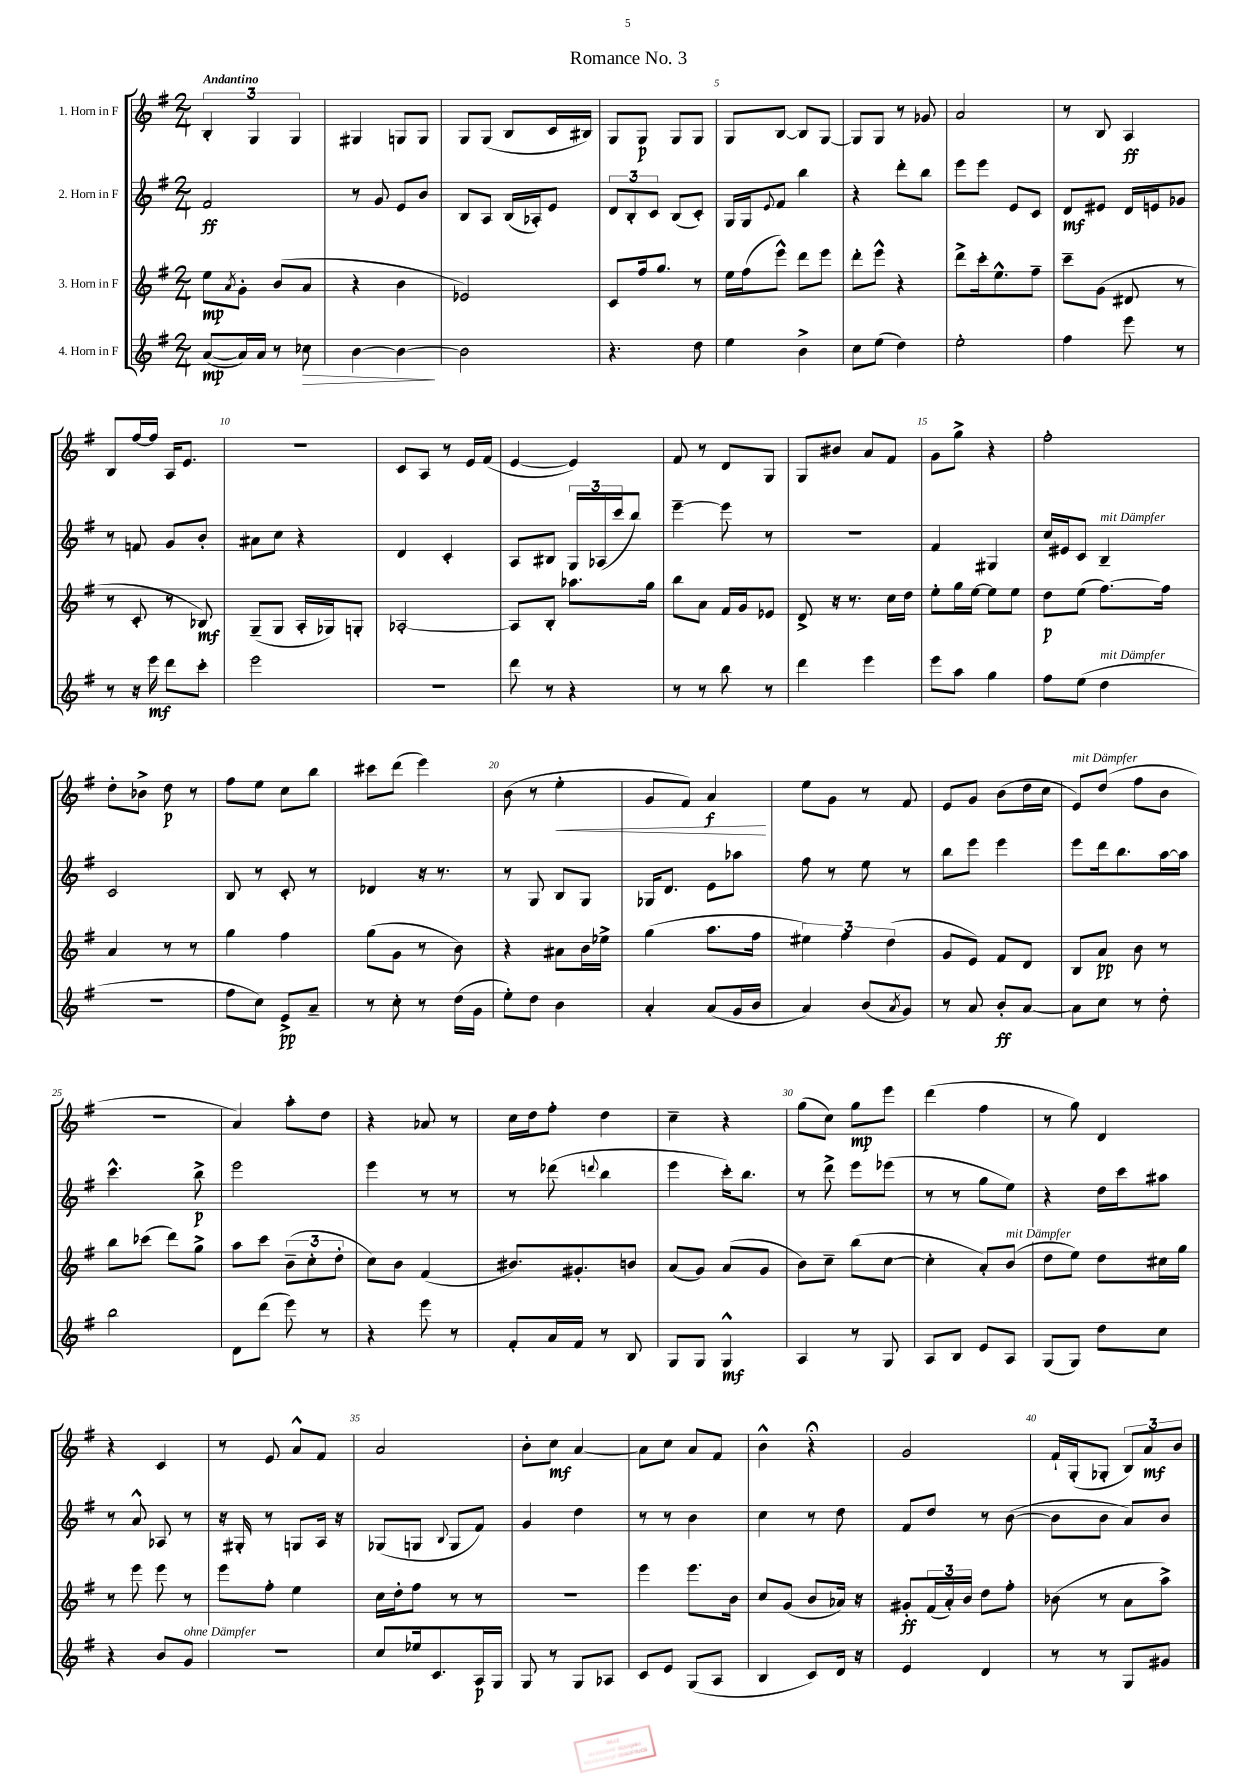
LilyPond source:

\header { title = "Romance No. 3" }
<<
\new StaffGroup <<
\new Staff = "s0" \with { instrumentName = "1. Horn in F" } {
    \clef treble \key g \major \numericTimeSignature \time 2/4 \tempo "Andantino"
    \tuplet 3/2 { b4-. g4 g4 } |
    gis4 g8 g8 |
    g8 g8( b8 c'16 bis16) |
    g8 g8\p g8 g8 |
    g8 b8~ b8 g8~ |
    g8 g8 r8 ges'8 |
    a'2 |
    r8 b8 a4\ff |
    b8 fis''16~ fis''16 a16 e'8. |
    R2 |
    c'8 a8 r8 e'16 fis'16( |
    e'4~ e'4) |
    fis'8 r8 d'8 g8 |
    g8 bis'8 a'8 fis'8 |
    g'8 g''8-> r4 |
    fis''2-. |
    d''8-. bes'8-> d''8\p r8 |
    fis''8 e''8 c''8 b''8 |
    cis'''8 d'''8( e'''4) |
    b'8( r8 e''4-.\< |
    g'8 fis'8) a'4\f\! |
    e''8 g'8 r8 fis'8 |
    e'8 g'8 b'8( d''16 c''16 |
    e'8^\markup { \italic "mit Dämpfer" }) d''8( fis''8 b'8 |
    r2 |
    a'4) a''8-. d''8 |
    r4 aes'8 r8 |
    c''16 d''16 fis''8-. d''4 |
    c''4-- r4 |
    g''8( c''8) g''8\mp e'''8 |
    d'''4( fis''4 |
    r8 g''8) d'4 |
    r4 c'4 |
    r8 e'8 a'8-^ fis'8 |
    a'2 |
    b'8-. c''8\mf a'4~ |
    a'8 c''8 a'8 fis'8 |
    b'4-^ r4\fermata |
    g'2 |
    fis'16-! g16-.( ges8-. \tuplet 3/2 { b8) a'8\mf b'8 } \bar "|." |
}
\new Staff = "s1" \with { instrumentName = "2. Horn in F" } {
    \clef treble \key g \major \numericTimeSignature \time 2/4
    fis'2\ff |
    r8 g'8 e'8 b'8 |
    b8 a8 b16( aes16-.) e'8 |
    \tuplet 3/2 { d'8 b8-. c'8 } b8( c'8-.) |
    g16 g16 \appoggiatura { e'8 } fis'8 b''4 |
    r4 d'''8-. b''8 |
    e'''8 e'''8 e'8 c'8 |
    d'8\mf eis'8 d'16 e'16 ges'8 |
    r8 f'8 g'8 b'8-. |
    ais'8 c''8 r4 |
    d'4 c'4-. |
    a8 bis8 \tuplet 3/2 { g16 aes16( c'''16 } b''8) |
    e'''4~-- e'''8 r8 |
    R2 |
    fis'4 gis4 |
    c''16 eis'16 c'8 b4--^\markup { \italic "mit Dämpfer" } |
    c'2 |
    b8 r8 c'8-. r8 |
    des'4 r16 r8. |
    r8 g8 b8 g8 |
    ges16 d'8. e'8 aes''8 |
    fis''8 r8 e''8 r8 |
    b''8 e'''8 e'''4 |
    e'''8 d'''16 b''8. a''16~ a''16 |
    c'''4.-^ b''8->\p |
    e'''2 |
    e'''4 r8 r8 |
    r8 des'''8( \appoggiatura { d'''8 } b''4 |
    e'''4 c'''16-.) b''8. |
    r8 d'''8-> e'''8 ees'''8( |
    r8 r8 g''8 e''8) |
    r4 d''16 c'''16 ais''8 |
    r8 a'8-^ aes8 r8 |
    r16 gis16-. r8 g8 a16 r16 |
    ges8( g8 \appoggiatura { b8 } g8 fis'8) |
    g'4 d''4 |
    r8 r8 b'4 |
    c''4 r8 d''8 |
    fis'8 d''8 r8 b'8~( |
    b'8 b'8 a'8) b'8 \bar "|." |
}
\new Staff = "s2" \with { instrumentName = "3. Horn in F" } {
    \clef treble \key g \major \numericTimeSignature \time 2/4
    e''8\mp \acciaccatura { a'8 } g'8-. b'8( a'8 |
    r4 b'4 |
    ees'2) |
    c'8 fis''16 g''8. r8 |
    e''16 fis''16( e'''8-^) d'''8 e'''8 |
    d'''8-. e'''8-^ r4 |
    d'''8-> c'''16-. e''8.-^ fis''8-- |
    c'''8-- g'8( dis'8 r8 |
    r8 c'8-. r8 bes8\mf) |
    g8--( g8 a16-. ges16) g8-. |
    aes2~-. |
    aes8 b8-. aes''8. g''16 |
    b''8 a'8 fis'16 g'16 ees'8 |
    d'8-> r16 r8. c''16 d''16 |
    e''8-. g''16 e''16~ e''8 e''8 |
    d''8\p e''8( fis''8.~) fis''16 |
    a'4 r8 r8 |
    g''4 fis''4 |
    g''8( g'8 r8 b'8) |
    r4 ais'8 b'16 ees''16-> |
    g''4( a''8. fis''16 |
    \tuplet 3/2 { eis''4) fis''4 d''4( } |
    g'8 e'8) fis'8 d'8 |
    b8 a'8\pp b'8 r8 |
    b''8 ces'''8( d'''8) g''8-> |
    a''8 c'''8 \tuplet 3/2 { b'8--( c''8-. d''8-. } |
    c''8) b'8 fis'4( |
    bis'8.) gis'8.-. b'8 |
    a'8( g'8) a'8( g'8 |
    b'8) c''8-- b''8( c''8~ |
    c''4-. a'8-.) b'8^\markup { \italic "mit Dämpfer" }( |
    d''8 e''8) d''8 cis''16 g''16 |
    r8 e'''8 e'''8 r8 |
    e'''8 fis''8-. e''4 |
    c''16 d''16-. fis''8 r8 r8 |
    R2 |
    e'''4 e'''8. b'16 |
    c''8 g'8( b'8 aes'16) r16 |
    gis'8-.\ff \tuplet 3/2 { fis'16( a'16-.) b'16 } d''8 fis''8-. |
    bes'8( r8 a'8 a''8->) \bar "|." |
}
\new Staff = "s3" \with { instrumentName = "4. Horn in F" } {
    \clef treble \key g \major \numericTimeSignature \time 2/4
    a'8~\mp( a'16) a'16 r8 ces''8\> |
    b'4~ b'4~\! |
    b'2 |
    r4. d''8 |
    e''4 b'4-> |
    c''8 e''8( d''4) |
    e''2-. |
    fis''4 e'''8 r8 |
    r8 r16 e'''16\mf d'''8 c'''8-. |
    e'''2 |
    R2 |
    d'''8 r8 r4 |
    r8 r8 b''8 r8 |
    d'''4 e'''4 |
    e'''8 a''8 g''4 |
    fis''8 e''8( d''4^\markup { \italic "mit Dämpfer" } |
    r2 |
    fis''8 c''8) e'8->\pp a'8-- |
    r8 c''8-. r8 d''16( g'16 |
    e''8-.) d''8 b'4 |
    a'4-. a'8( g'16 b'16 |
    a'4) b'8( \acciaccatura { a'8 } g'8) |
    r8 a'8 b'8-.\ff a'8~ |
    a'8 c''8 r8 d''8-. |
    b''2 |
    d'8 d'''8( e'''8) r8 |
    r4 e'''8 r8 |
    fis'8-. a'16 fis'16 r8 b8 |
    g8 g8 g4-^\mf |
    a4 r8 g8 |
    a8 b8 e'8 a8 |
    g8( g8) d''8 c''8 |
    r4 b'8 g'8^\markup { \italic "ohne Dämpfer" } |
    R2 |
    c''8 ees''16 c'8. a16\p g16 |
    g8 r8 g8 aes8 |
    c'8 e'8 g8( a8 |
    b4 c'8) d'16 r16 |
    e'4 d'4 |
    r8 r8 g8 gis'8 \bar "|." |
}
>>
>>
\layout { \context { \Score \override BarNumber.break-visibility = ##(#f #t #t) barNumberVisibility = #(every-nth-bar-number-visible 5) } }
